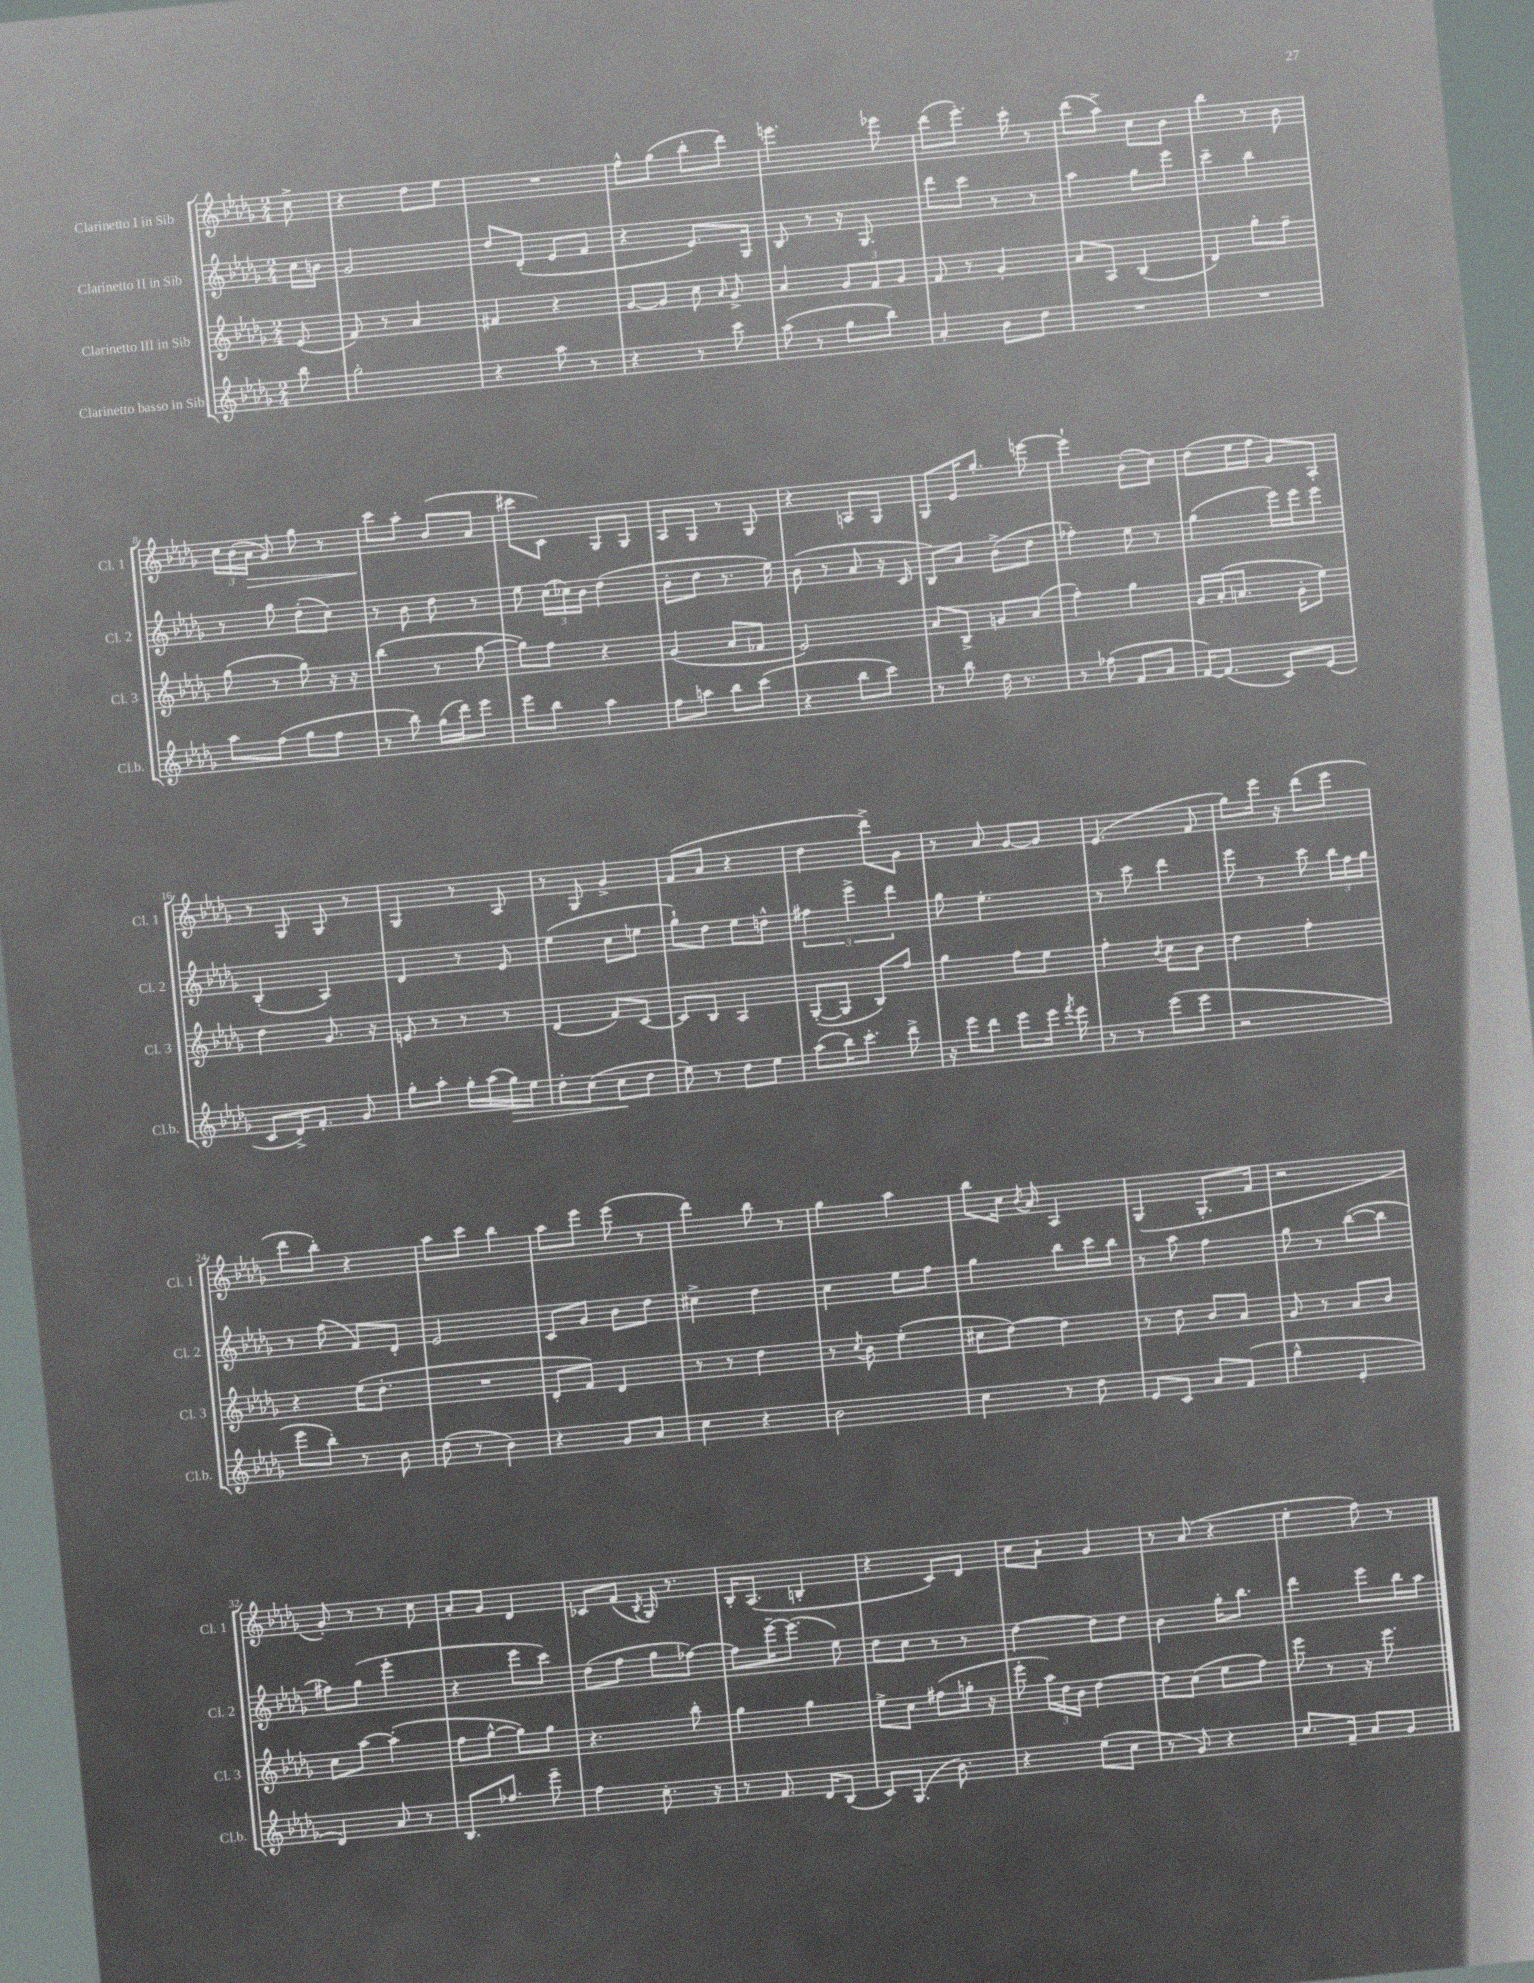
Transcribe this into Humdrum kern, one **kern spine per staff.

**kern	**dynam	**kern	**kern	**kern	**dynam
*part4	*part4	*part3	*part2	*part1	*part1
*staff4	*staff4	*staff3	*staff2	*staff1	*staff1
*I"Clarinetto basso in Sib	*	*I"Clarinetto III in Sib	*I"Clarinetto II in Sib	*I"Clarinetto I in Sib	*
*I'Cl.b.	*	*I'Cl. 3	*I'Cl. 2	*I'Cl. 1	*
*clefG2	*	*clefG2	*clefG2	*clefG2	*
*k[b-e-a-d-g-]	*	*k[b-e-a-d-g-]	*k[b-e-a-d-g-]	*k[b-e-a-d-g-]	*
*M2/4	*	*M2/4	*M2/4	*M2/4	*
=	=	=	=	=	=
8bb-\	.	(8e-/	16cc\LL	8cc^\	.
.	.	.	16bn\JJ	.	.
=1	=1	=1	=1	=1	=1
2gg-'\	.	8f/)	2g-/	4r	.
.	.	8r	.	.	.
.	.	4a-/	.	8dd-\L	.
.	.	.	.	8ee-\J	.
=2	=2	=2	=2	=2	=2
4r	.	4f#X/	8dd-/L	2r	.
.	.	.	(8d-'/J	.	.
8aa-\	.	4r	8e-/L	.	.
8r	.	.	8f/J	.	.
=3	=3	=3	=3	=3	=3
4r	.	[8g-/L	4r	8ff^^\L	.
.	.	8g-/J]	.	(8gg-\J	.
8r	.	8cc\	8.e-/L)	8bb-'\L	.
.	.	16qqa-/	.	.	.
8ccc\	.	8g-^/	.	8ddd-\J)	.
.	.	.	16G-/Jk	.	.
=4	=4	=4	=4	=4	=4
(8aa-\	.	4a-/	8B-/	4.eeen\	.
8r	.	.	8r	.	.
8gg-\L	.	12g-/L	16r	.	.
.	.	.	8.G-/	.	.
.	.	12f/	.	.	.
8bb-\J)	.	.	.	8eee-X\	.
.	.	12g-/J	.	.	.
=5	=5	=5	=5	=5	=5
4a-'/	.	8f/	8ddd-\L	(8ddd-\L	.
.	.	8r	8ccc\J	8.eee-'\J)	.
8b-\L	.	4g-'/	8r	.	.
.	.	.	.	16ccc'\	.
8dd-\J	.	.	8r	8r	.
=6	=6	=6	=6	=6	=6
2r	.	8a-/L	4aa-\	(8ddd-\L	.
.	.	8A-/J	.	8aa-^\J)	.
.	.	(4B-/	8gg-\L	8cc\L	.
.	.	.	8eee-\J	8b-\J	.
=7	=7	=7	=7	=7	=7
2r	.	4d-/)	4ccc~\	4bb-\	.
.	.	8gg-'\L	4bb-\	8r	.
.	.	8ff~\J	.	8b-\	.
!!LO:LB:g=z
=8	=8	=8	=8	=8	=8
8aa-\L	.	(8gg-\	8r	24cc\LL	.
.	.	.	.	(24b-\	.
!	!	!	!	!	!LO:HP:b
.	.	.	.	24a-\JJ	>
(8ff\J	.	8r	8gg-\	8g-/)	.
8gg-\L	.	8gg-\)	(8dd-'\L	8gg-\	.
8ff\J	.	16r	8cc\J)	8r	.
.	.	16r	.	.	.
=9	=9	=9	=9	=9	=9
8r	.	(4bb-\	8r	8ccc\L	.
8bb-\)	.	.	8b-\	8aa-'\J	]
(16gg-\LL	.	8r	8dd-\	(8b-/L	.
16ddd-\J)	.	.	.	.	.
8eee-\J	.	[8gg-\	8r	8a-/J	.
=10	=10	=10	=10	=10	=10
8eee-\L	.	8gg-\L])	8ee-\	8ccc#X\L	.
8bb-\J	.	8ff\J	(24cc\LL	8c\J)	.
.	.	.	24cc-X\)	.	.
.	.	.	24b-\JJ	.	.
4aa-\	.	4r	(4dd-\	8G-/L	.
.	.	.	.	8G-/J	.
=11	=11	=11	=11	=11	=11
8ff\L	.	(4g-/	8b-'\L	8A-/L	.
8aan\J	.	.	8dd-\J	8G-/J	.
8bb-\L	.	8a-/L	8.r	8r	.
(8ccc\J	.	8f-X/J	.	8G-/	.
.	.	.	16ee-\)	.	.
=12	=12	=12	=12	=12	=12
4r	.	2e-/)	(8b-\	4r	.
.	.	.	8r	.	.
8bb-\L	.	.	8a-/	8An/L	.
8ccc\J)	.	.	16r	8G-/J	.
.	.	.	16c/	.	.
=13	=13	=13	=13	=13	=13
8r	.	8a-/L	8B-/L)	8G-/L	.
8bb-\	.	8B-^/J	8a-/J	16e-/K	.
.	.	.	.	8.gg-'/J	.
16dd-\	.	8gn/L	(8b-^\L	.	.
8.r	.	.	.	.	.
.	.	(8a-/J	8dd-\J	[8eeen\	.
=14	=14	=14	=14	=14	=14
8r	.	4ff'\)	4ff-X'\)	4eee`\]	.
(8ff-X\	.	.	.	.	.
8f/L	.	4gg-\	8ee-\	(8b-'\L	.
8a-/J	.	.	8r	8cc\J)	.
=15	=15	=15	=15	=15	=15
[16f/KL)	.	16g-/LL	(4gg-\	(8dd-\L	.
(8.f/J]	.	(16a-'/J	.	.	.
.	.	8.an/J	.	16ee-\L	.
.	.	.	.	16ff\JJ	.
8c/L)	.	.	16eee-\LL)	8g-/L)	.
.	.	16g-'\KL	16eee-\J	.	.
(8e-/J	.	8ee-\J)	8eee-\J	8A-'/J	.
!!LO:LB:g=z
=16	=16	=16	=16	=16	=16
8c/L	.	4dd-\	(4B-'/	8r	.
16d-^/K)	.	.	.	8G-/	.
8.f'/J	.	.	.	.	.
.	.	8.g-/	4A-/)	8G-/	.
8g-/	.	.	.	8r	.
.	.	16r	.	.	.
=17	=17	=17	=17	=17	=17
8gg-'\L	.	8en/	4d-/	4G-/	.
8aa-'\J	.	8r	.	.	.
16gg-'\LL	.	8r	8r	8r	.
(16aa-\	.	.	.	.	.
!	!LO:HP:b	!	!	!	!
16gg-\)	>	8r	8e-/	8A-/	.
16ee-\JJ	.	.	.	.	.
=18	=18	=18	=18	=18	=18
8dd-'\L	.	(4d-/	(4ee-\	8r	.
(8cc\J	.	.	.	8G-/	.
8cc\L	.	8f/L)	8cc\L	4g-^/	.
8dd-\J	]	[8c/J	8een\J	.	.
=19	=19	=19	=19	=19	=19
8ee-\)	.	8c/L]	8gg-`\L)	(8f/L	.
8r	.	8B-/J	8dd-\J	8a-/J	.
8dd-\L	.	4A-/	8ee-\L	4r	.
8ee-\J	.	.	8ddn^^\J	.	.
=20	=20	=20	=20	=20	=20
(8aa-\L	.	([8G-'/L	6ff#X\	4dd-\	.
16bb-\K)	.	8G-/J]	.	.	.
.	.	.	6eee-^\	.	.
8.ccc'\J	.	.	.	.	.
.	.	8B-/L)	.	8ddd-^\L)	.
.	.	.	6ddd-\	.	.
8ddd-^\	.	8ff/J	.	8g-\J	.
=21	=21	=21	=21	=21	=21
16r	.	4gg-\	8gg-\	8r	.
16eee-\KL	.	.	.	.	.
8ddd-\J	.	.	4.ee-'\	8a-/	.
8eee-\L	.	8ff\L	.	[8g-/L	.
16eee-\Jk	.	8ee-\J	.	8g-/J]	.
8qfff/	.	.	.	.	.
16eee-\	.	.	.	.	.
=22	=22	=22	=22	=22	=22
8r	.	4ff'\	8r	(4.e-/	.
8r	.	.	8ccc\	.	.
.	.	8qb-/	.	.	.
(8eee-\L	.	8cc\L	4ddd-\	.	.
8eee-\J	.	8b-\J	.	8f/	.
=23	=23	=23	=23	=23	=23
2r	.	4dd-\	8eee-\	8gg-\L)	.
.	.	.	8r	16eee-\Jk	.
.	.	.	.	16r	.
.	.	4ff'\	8ccc\	(8ddd-\L	.
.	.	.	24bb-\LL	8eee-\J	.
.	.	.	24ff\	.	.
.	.	.	24gg-\JJ	.	.
!!LO:LB:g=z
=24	=24	=24	=24	=24	=24
8eee-\L	.	4r	8r	8ddd-\L	.
8bb-'\J)	.	.	(8ff\	8bb-'\J)	.
8r	.	(16ee-\KL	8f/L)	4r	.
.	.	8.dd-'\J	.	.	.
8b-\	.	.	8d-'/J	.	.
=25	=25	=25	=25	=25	=25
(8dd-\	.	2r	2e-/	8aa-\L	.
8r	.	.	.	8ccc\J	.
4b-\)	.	.	.	4bb-\	.
=26	=26	=26	=26	=26	=26
4r	.	8d-'/L	8c/L	8aa-\L	.
.	.	8f/J)	8g-/J	8eee-\J	.
8g-/L	.	4d-/	8b-\L	(8eee-\	.
8a-/J	.	.	8dd-\J	8r	.
=27	=27	=27	=27	=27	=27
4cc\	.	8r	4cc#X^\	4ddd-\)	.
.	.	8r	.	.	.
4r	.	4dd-\	4dd-\	8bb-\	.
.	.	.	.	8r	.
=28	=28	=28	=28	=28	=28
2b-\	.	8r	4cc\	4gg-\	.
.	.	8qcc/	.	.	.
.	.	8b-\	.	.	.
.	.	(4ee-'\	8ee-\L	4aa-\	.
.	.	.	8ff\J	.	.
=29	=29	=29	=29	=29	=29
4cc\	.	8cc#X\L	4gg-\	8bb-\L	.
.	.	[8dd-\J)	.	16cc\Jk	.
.	.	.	.	8qb-/	.
.	.	.	.	16a-/	.
8r	.	4dd-\]	8bb-\L	4A-/	.
8dd-\	.	.	16ccc\L	.	.
.	.	.	16bb-\JJ	.	.
=30	=30	=30	=30	=30	=30
8e-/L	.	8r	8r	(4G-/	.
8c/J	.	8dd-\	8aa-\	.	.
8a-/L	.	8b-/L	4ff\	8.G-'/L	.
(8f/J	.	8a-/J	.	.	.
.	.	.	.	16f/Jk	.
=31	=31	=31	=31	=31	=31
4gg-^^\	.	8g-/	8gg-\	2r	.
.	.	8r	8r	.	.
4e-'/	.	8a-/L	([8bb-\L	.	.
.	.	8b-/J	8bb-\J]	.	.
!!LO:LB:g=z
=32	=32	=32	=32	=32	=32
4d-/)	.	8cc\L	8ff#X\L)	8g-'/)	.
.	.	[8aa-\J	(8gg-\J	8r	.
8a-/	.	(4aa-'\]	4eee-'\	8r	.
8r	.	.	.	8cc\	.
=33	=33	=33	=33	=33	=33
8.B-/L	.	8ff\L	4r	8a-'/L	.
.	.	[8gg-^^\J	.	8g-/J	.
8.ff-X/J	.	.	.	.	.
.	.	8gg-\L])	8eee-\L	4d-/	.
8eee-~\	.	8gg-\J	8ccc\J)	.	.
=34	=34	=34	=34	=34	=34
4ff\	.	4.r	(8dd-\L	8c-X/L	.
.	.	.	8ff\J	(8f/J	.
.	.	.	.	8qB-/	.
8.cc'\	.	.	8gg-\L	16G-/)	.
.	.	.	.	8.r	.
.	.	8bb-'\	[8ff-X\J)	.	.
16r	.	.	.	.	.
=35	=35	=35	=35	=35	=35
8r	.	4gg-\	8ff-\L]	16B-'/KL	.
.	.	.	.	(8.A-/J	.
8.f/	.	.	[16eee-~\K	.	.
.	.	.	(8.eee-\J]	.	.
.	.	4gg-\	.	4Bn'/	.
16d-/KL	.	.	.	.	.
(8B-/J	.	.	8ee-\)	.	.
=36	=36	=36	=36	=36	=36
8c/L)	.	8ee-^\L	8dd-\L	4r	.
(8.G-/J	.	8cc\J	8cc\J	.	.
.	.	(8ff#X\L	8r	8c/L)	.
8.b-\)	.	.	.	.	.
.	.	16ggn'\Jk	8r	8d-/J	.
.	.	16r	.	.	.
=37	=37	=37	=37	=37	=37
4r	.	8eee-'\	[4dd-\	8cc\L	.
.	.	24aa-\LL)	.	8a-`\J	.
.	.	24dd-\	.	.	.
.	.	24b-\JJ	.	.	.
(8ee-\L	.	[4dd-\	8dd-\L]	4g-/	.
8cc\J	.	.	8dd-\J	.	.
=38	=38	=38	=38	=38	=38
8r	.	8dd-\L]	4b-\	8r	.
8g-/)	.	(8cc\J	.	(8a-/	.
4r	.	8ee-\L	16gg-'\KL	4r	.
.	.	.	8.bb-\J	.	.
.	.	8ff\J)	.	.	.
=39	=39	=39	=39	=39	=39
8.cc/L	.	8eee-\	4ddd-\	4ee-'\	.
.	.	8r	.	.	.
16f~/Jk	.	.	.	.	.
8a-/L	.	16r	8eee-\L	8ff\)	.
.	.	8.eee-\	.	.	.
8g-/J	.	.	16bb-\L	8r	.
.	.	.	16aa-\JJ	.	.
==	==	==	==	==	==
*-	*-	*-	*-	*-	*-
